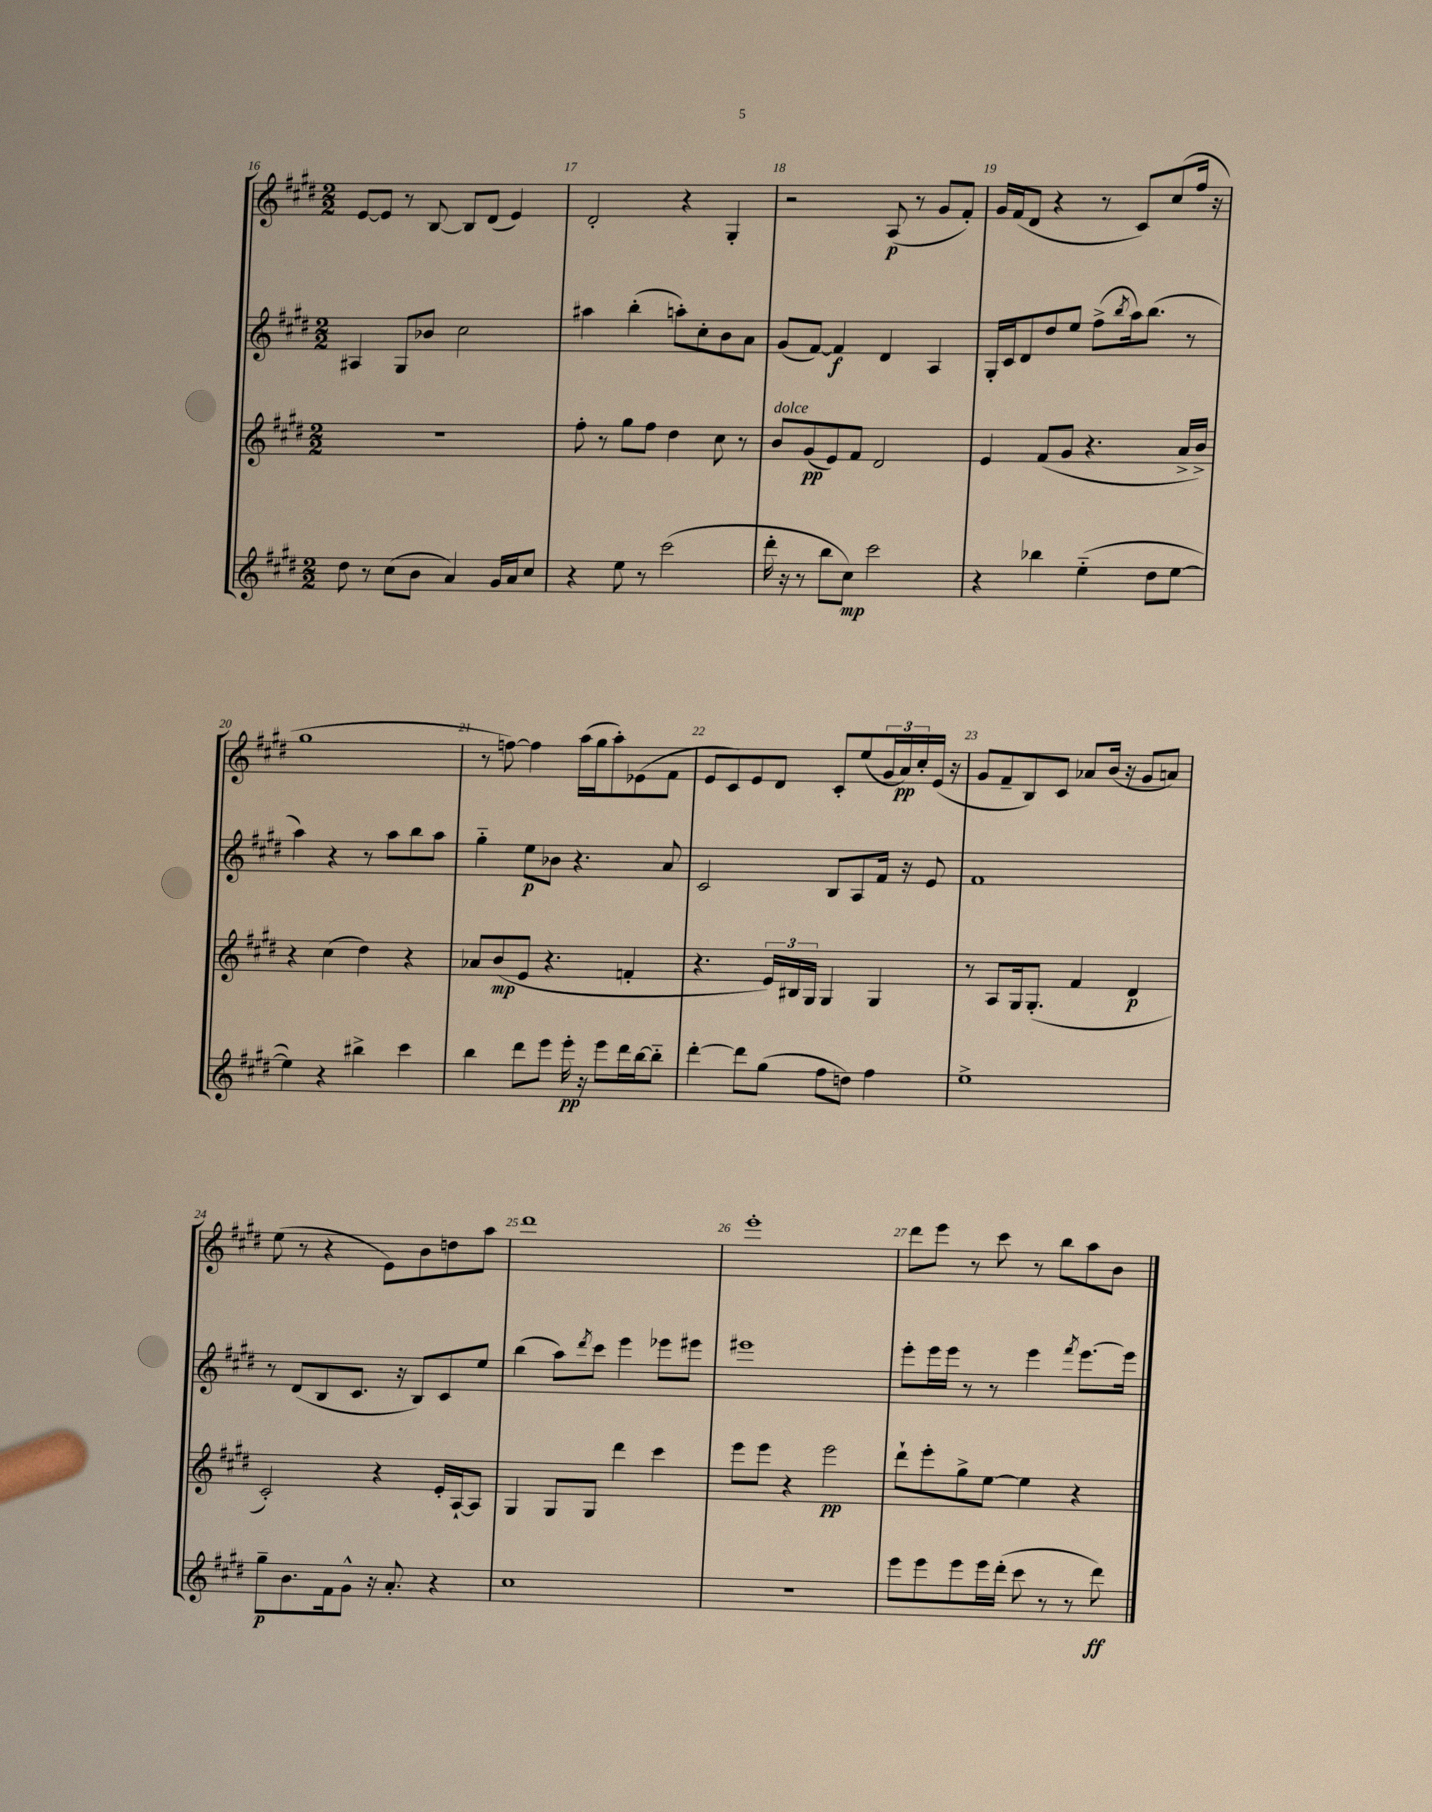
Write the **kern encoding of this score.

**kern	**kern	**kern	**kern
*staff4	*staff3	*staff2	*staff1
*clefG2	*clefG2	*clefG2	*clefG2
*k[f#c#g#d#]	*k[f#c#g#d#]	*k[f#c#g#d#]	*k[f#c#g#d#]
*M2/2	*M2/2	*M2/2	*M2/2
8dd#	1r	4A#	[8e
8r	.	.	8e]
(8cc#	.	8G#	8r
8b	.	8b-	[8B
4a)	.	2cc#	8B]
.	.	.	(8d#
16g#	.	.	4e)
16a	.	.	.
8cc#	.	.	.
=	=	=	=
4r	8ff#'	4aa#	2d#'
.	8r	.	.
8ee	8gg#	(4bb'	.
8r	8ff#	.	.
(2ccc#	4dd#	8aa')	4r
.	.	8cc#'	.
.	8cc#	8b	4G#'
.	8r	8a	.
=	=	=	=
16ddd#'	8b	(8g#	2r
16r	.	.	.
8r	(8g#	[8f#)	.
8bb	8e)	4f#]	.
8cc#)	8f#	.	.
2ccc#	2d#	4d#	(8A
.	.	.	8r
.	.	4A	8g#
.	.	.	8f#')
=	=	=	=
4r	4e	16G#'	16g#
.	.	16c#	(16f#
.	.	8d#	8d#
4bb-	(8f#	8dd#	4r
.	8g#	8ee	.
(4ee'~	4.r	(8ff#^	8r
.	.	8qbb	.
.	.	16aa)	8c#)
.	.	(8.bb	.
8dd#	.	.	(8cc#
[8ee	16a^	8r	16ff#
.	16b^)	.	16r
=	=	=	=
4ee])	4r	4aa)	1gg#
4r	(4cc#	4r	.
4bb#^	4dd#)	8r	.
.	.	8aa	.
4ccc#	4r	8bb	.
.	.	8aa	.
=	=	=	=
4bb	8a-	4gg#'~	8r
.	(8b	.	[8ff)
8ddd#	8e	8ee	4ff]
8eee	4.r	8b-	.
16eee'	.	4.r	(16aa
16r	.	.	16gg#
8eee	.	.	8aa')
16ddd#	4f'	.	(8e-
[16bb	.	.	.
8bb'~]	.	8a	8f#
=	=	=	=
[4ddd#'	4.r	2c#	8e
.	.	.	8c#)
8ddd#]	.	.	8e
(8gg#	24e)	.	8d#
.	24B#	.	.
.	24G#	.	.
8ff#	4G#	8B	8c#'
8dd)	.	8A	(8ee
4ff#	4G#	16f#	24g#
.	.	.	24a)
.	.	16r	.
.	.	.	24cc#'
.	.	8e	(16e
.	.	.	16r
=	=	=	=
1ee^	8r	1f#	8g#
.	8A	.	8f#~
.	16G#	.	8B)
.	(8.G#'	.	.
.	.	.	8c#
.	4f#	.	8a-
.	.	.	(16b
.	.	.	16r
.	4d#	.	8g#
.	.	.	8a)
=	=	=	=
8gg#~	2c#')	8r	(8ee
8.b	.	(8d#	8r
.	.	8B	4r
16f#	.	.	.
8g#^^	.	8.c#	.
16r	4r	.	8e)
8.a'	.	16r	.
.	.	8B)	8b
4r	16e'	8c#	8dd
.	[16A`	.	.
.	8A]	8ee	8aa
=	=	=	=
1cc#	4G#	(4bb	1ddd#
.	8G#	8aa)	.
.	.	8qddd#	.
.	8G#	8ccc#	.
.	4ddd#	4eee	.
.	4ccc#	8eee-	.
.	.	8eee#	.
=	=	=	=
1r	8eee	1eee#	1eee'
.	8eee	.	.
.	4r	.	.
.	2eee	.	.
=	=	=	=
8eee	8ddd#`	8eee'	8ddd#
8eee	8eee'	16eee	8eee
.	.	16eee	.
8eee	8gg#^	8r	8r
16eee	[8ee	8r	8ccc#
(16ddd#'	.	.	.
8ccc#	4ee]	4eee	8r
8r	.	.	8bb
.	.	8qfff#	.
8r	4r	[8.eee	8aa
8ddd#)	.	.	8b
.	.	16eee]	.
==	==	==	==
*-	*-	*-	*-
